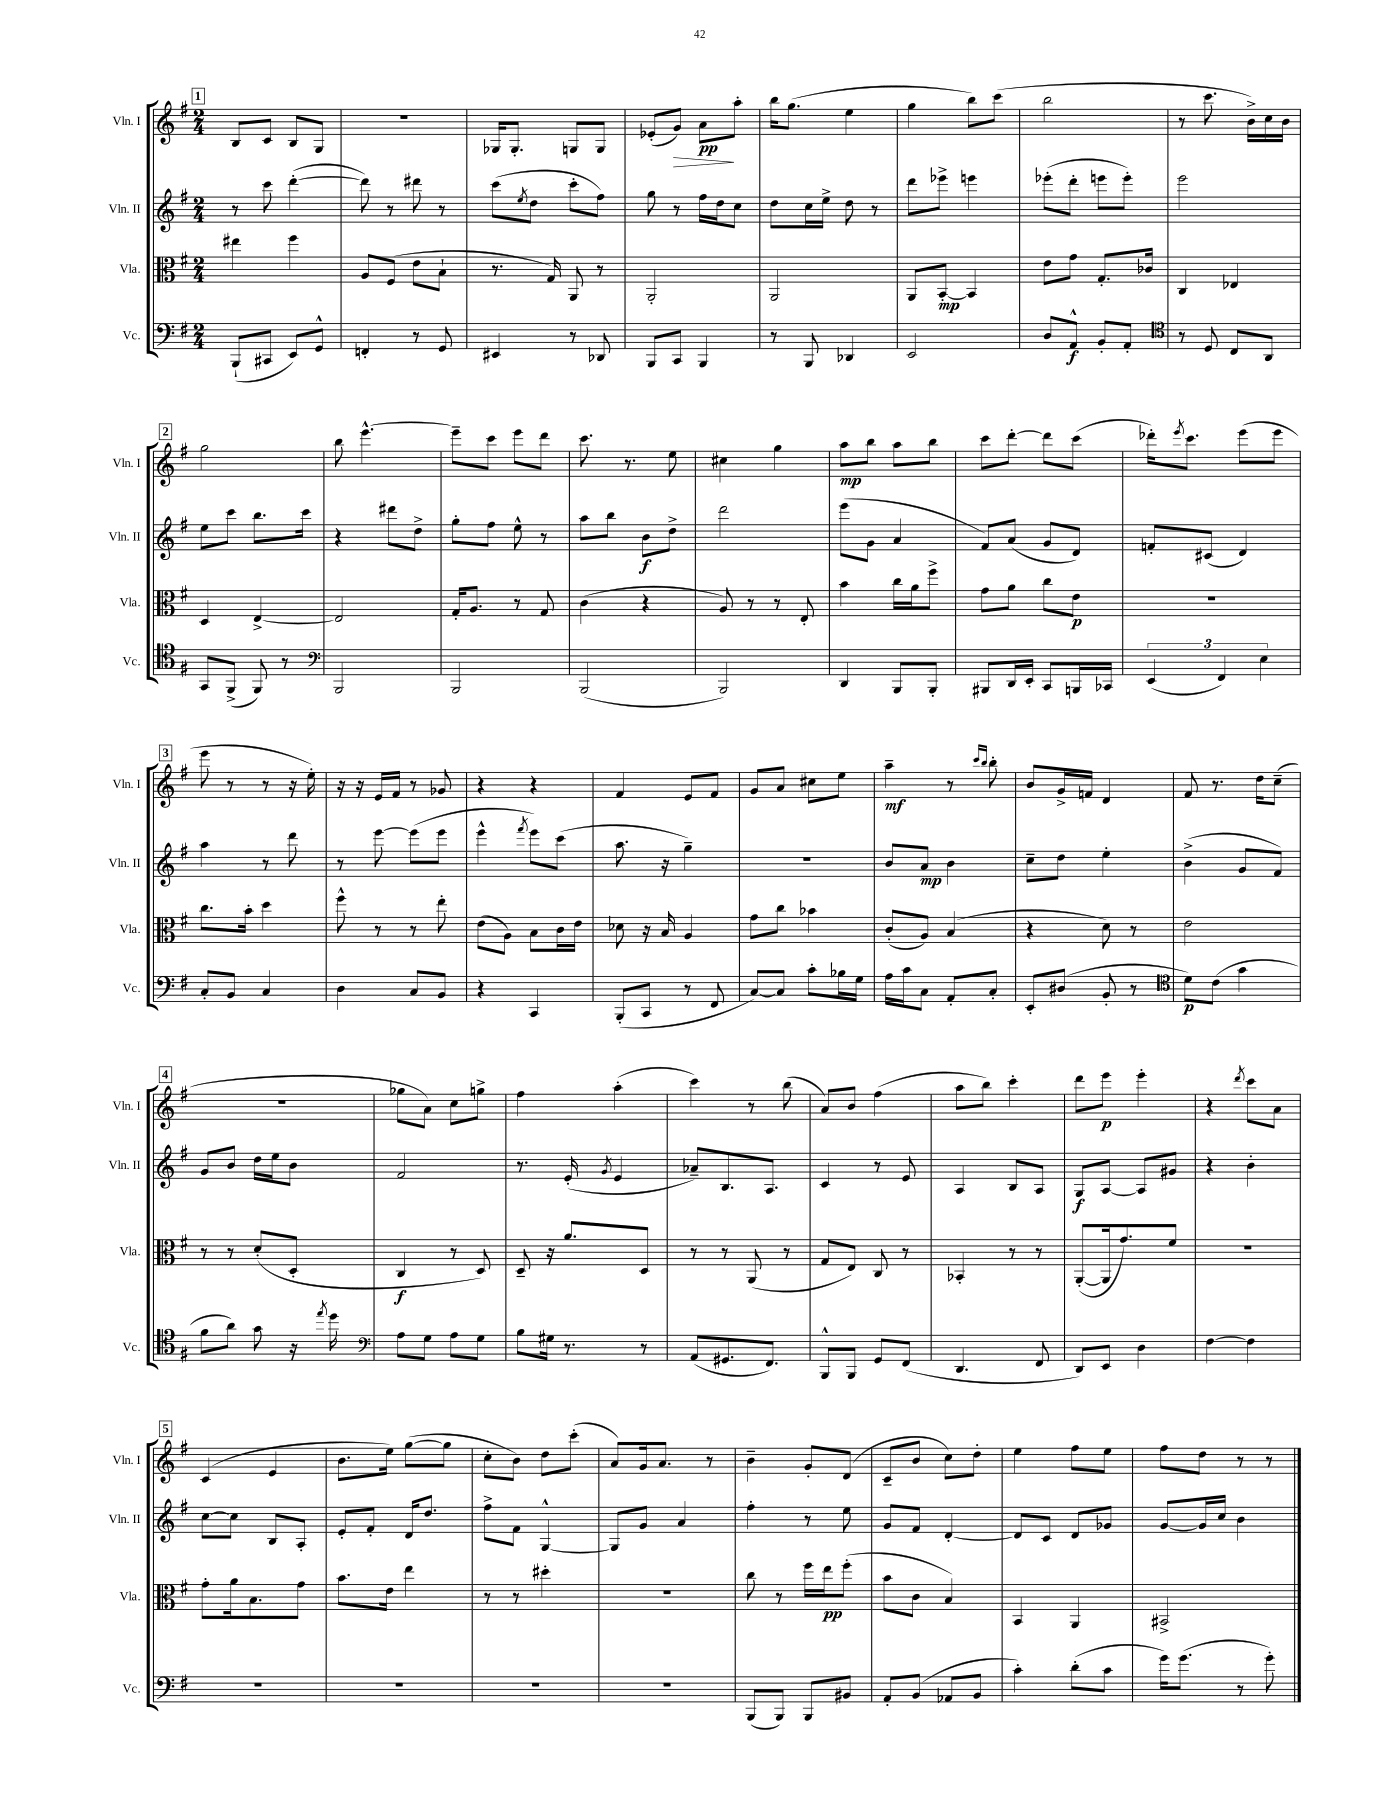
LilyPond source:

<<
\new StaffGroup <<
\new Staff = "s0" \with { instrumentName = "Vln. I" shortInstrumentName = "Vln. I" } {
    \clef treble \key g \major \numericTimeSignature \time 2/4
    \mark \markup { \box "1" } b8 c'8 b8 g8 |
    r2 |
    ges16 ges8.-. g8 g8 |
    ees'8-.( g'8\>) a'8\pp\! a''8-. |
    b''16 g''8.( e''4 |
    g''4 b''8) c'''8( |
    b''2 |
    r8 c'''8. b'16->) c''16 b'16 |
    \mark \markup { \box "2" } g''2 |
    b''8 e'''4.~-^ |
    e'''8-- c'''8 e'''8 d'''8 |
    c'''8. r8. e''8 |
    cis''4 g''4 |
    a''8\mp b''8 a''8 b''8 |
    c'''8 d'''8~-. d'''8 c'''8( |
    des'''16-.) \acciaccatura { e'''8 } c'''8. e'''8( e'''8 |
    \mark \markup { \box "3" } e'''8 r8 r8 r16 e''16-.) |
    r16 r16 e'16 fis'16 r8 ges'8 |
    r4 r4 |
    fis'4 e'8 fis'8 |
    g'8 a'8 cis''8 e''8 |
    a''4--\mf r8 \grace { c'''16 b''16 } b''8-. |
    b'8 g'16-> f'16 d'4 |
    fis'8 r8. d''16 c''8--( |
    \mark \markup { \box "4" } R2 |
    ges''8 a'8) c''8 g''8-> |
    fis''4 a''4-.( |
    c'''4) r8 b''8( |
    a'8) b'8 fis''4( |
    a''8 b''8) c'''4-. |
    d'''8 e'''8\p e'''4-. |
    r4 \acciaccatura { d'''8 } c'''8 a'8 |
    \mark \markup { \box "5" } c'4( e'4 |
    b'8. e''16) g''8~( g''8 |
    c''8-. b'8) d''8 c'''8-.( |
    a'8) g'16 a'8. r8 |
    b'4-- g'8-. d'8( |
    c'8-- b'8 c''8) d''8-. |
    e''4 fis''8 e''8 |
    fis''8 d''8 r8 r8 \bar "|." |
}
\new Staff = "s1" \with { instrumentName = "Vln. II" shortInstrumentName = "Vln. II" } {
    \clef treble \key g \major \numericTimeSignature \time 2/4
    \mark \markup { \box "1" } r8 c'''8 d'''4~-.( |
    d'''8) r8 dis'''8 r8 |
    c'''8( \acciaccatura { e''8 } d''8 c'''8-. fis''8) |
    g''8 r8 fis''16 d''16 c''8 |
    d''8 c''16 e''16-> d''8 r8 |
    d'''8 ees'''8-> e'''4 |
    ees'''8-.( d'''8-. e'''8 e'''8-.) |
    e'''2 |
    \mark \markup { \box "2" } e''8 c'''8 b''8. c'''16 |
    r4 dis'''8 d''8-> |
    g''8-. fis''8 e''8-^ r8 |
    a''8 b''8 b'8\f d''8-> |
    d'''2 |
    e'''8( g'8 a'4 |
    fis'8) a'8( g'8 d'8) |
    f'8-. cis'8( d'4) |
    \mark \markup { \box "3" } a''4 r8 d'''8 |
    r8 e'''8~ e'''8( e'''8 |
    e'''4-^ \acciaccatura { fis'''8 } e'''8) c'''8( |
    a''8. r16 g''4--) |
    R2 |
    b'8 a'8\mp b'4 |
    c''8-- d''8 e''4-. |
    b'4->( g'8 fis'8) |
    \mark \markup { \box "4" } g'8 b'8 d''16 e''16 b'8 |
    fis'2 |
    r8. e'16-.( \acciaccatura { g'8 } e'4 |
    aes'8--) b8. a8. |
    c'4 r8 e'8 |
    a4 b8 a8 |
    g8\f a8~ a8 gis'8 |
    r4 b'4-. |
    \mark \markup { \box "5" } c''8~ c''8 b8 a8-. |
    e'8-. fis'8-. d'16 d''8. |
    fis''8-> fis'8 g4~-^ |
    g8 g'8 a'4 |
    fis''4-. r8 e''8 |
    g'8 fis'8 d'4~-. |
    d'8 c'8 d'8 ges'8 |
    g'8~ g'16 c''16 b'4 \bar "|." |
}
\new Staff = "s2" \with { instrumentName = "Vla." shortInstrumentName = "Vla." } {
    \clef alto \key g \major \numericTimeSignature \time 2/4
    \mark \markup { \box "1" } eis''4 fis''4 |
    a8 fis8( e'8 b8-! |
    r8. g16) a,8 r8 |
    a,2-. |
    a,2 |
    a,8 b,8~-.\mp b,4 |
    e'8 g'8 g8.-. ces'16 |
    c4 ees4 |
    \mark \markup { \box "2" } d4 e4~-> |
    e2 |
    g16-. a8. r8 g8 |
    c'4( r4 |
    a8) r8 r8 e8-. |
    b'4 c''16 a'16 fis''8-> |
    g'8 a'8 c''8 e'8\p |
    r2 |
    \mark \markup { \box "3" } c''8. b'16-. d''4 |
    fis''8-^ r8 r8 e''8-. |
    e'8( a8) b8 c'16 e'16 |
    des'8 r16 b16 a4 |
    g'8 c''8 bes'4 |
    c'8-.( a8) b4( |
    r4 d'8) r8 |
    e'2 |
    \mark \markup { \box "4" } r8 r8 d'8-.( d8-. |
    c4\f r8 d8) |
    d8-- r16 a'8. d8 |
    r8 r8 a,8( r8 |
    g8 e8) c8 r8 |
    bes,4-. r8 r8 |
    a,8~-.( a,16 g'8.) fis'8 |
    R2 |
    \mark \markup { \box "5" } g'8-. a'16 b8. g'8 |
    b'8. e'16 e''4 |
    r8 r8 dis''4-. |
    R2 |
    c''8 r8 fis''16 e''16\pp fis''8-.( |
    b'8 c'8 b4) |
    b,4 a,4 |
    bis,2-> \bar "|." |
}
\new Staff = "s3" \with { instrumentName = "Vc." shortInstrumentName = "Vc." } {
    \clef bass \key g \major \numericTimeSignature \time 2/4
    \mark \markup { \box "1" } b,,8-!( cis,8 e,8) g,8-^ |
    f,4-. r8 g,8 |
    eis,4 r8 des,8 |
    b,,8 c,8 b,,4 |
    r8 b,,8 des,4 |
    e,2 |
    d8 a,8-^\f b,8-. a,8-. |
    \clef tenor r8 d8 c8 a,8 |
    \mark \markup { \box "2" } g,8 fis,8->( fis,8) r8 |
    \clef bass b,,2 |
    b,,2 |
    b,,2( |
    b,,2) |
    d,4 b,,8 b,,8-. |
    bis,,8 d,16 e,16-. c,8 b,,16 ces,16 |
    \tuplet 3/2 { e,4( fis,4) e4 } |
    \mark \markup { \box "3" } c8-. b,8 c4 |
    d4 c8 b,8 |
    r4 c,4 |
    b,,8-.( c,8 r8 fis,8 |
    c8~) c8 c'8-. bes16 g16 |
    a16 c'16 c8 a,8-. c8-. |
    e,8-. dis8( b,8-. r8 |
    \clef tenor d'8\p) c'8( g'4 |
    \mark \markup { \box "4" } fis'8 a'8) g'8 r16 \acciaccatura { e''8 } d''16 |
    \clef bass a8 g8 a8 g8 |
    b8 gis16 r8. r8 |
    a,8( gis,8. fis,8.) |
    b,,8-^ b,,8 g,8 fis,8( |
    d,4. fis,8 |
    d,8) e,8 d4 |
    fis4~ fis4 |
    \mark \markup { \box "5" } R2 |
    R2 |
    R2 |
    R2 |
    b,,8( b,,8) b,,8 bis,8 |
    a,8-. b,8( aes,8 b,8 |
    c'4-.) d'8-.( c'8 |
    g'16) g'8.( r8 g'8-.) \bar "|." |
}
>>
>>
